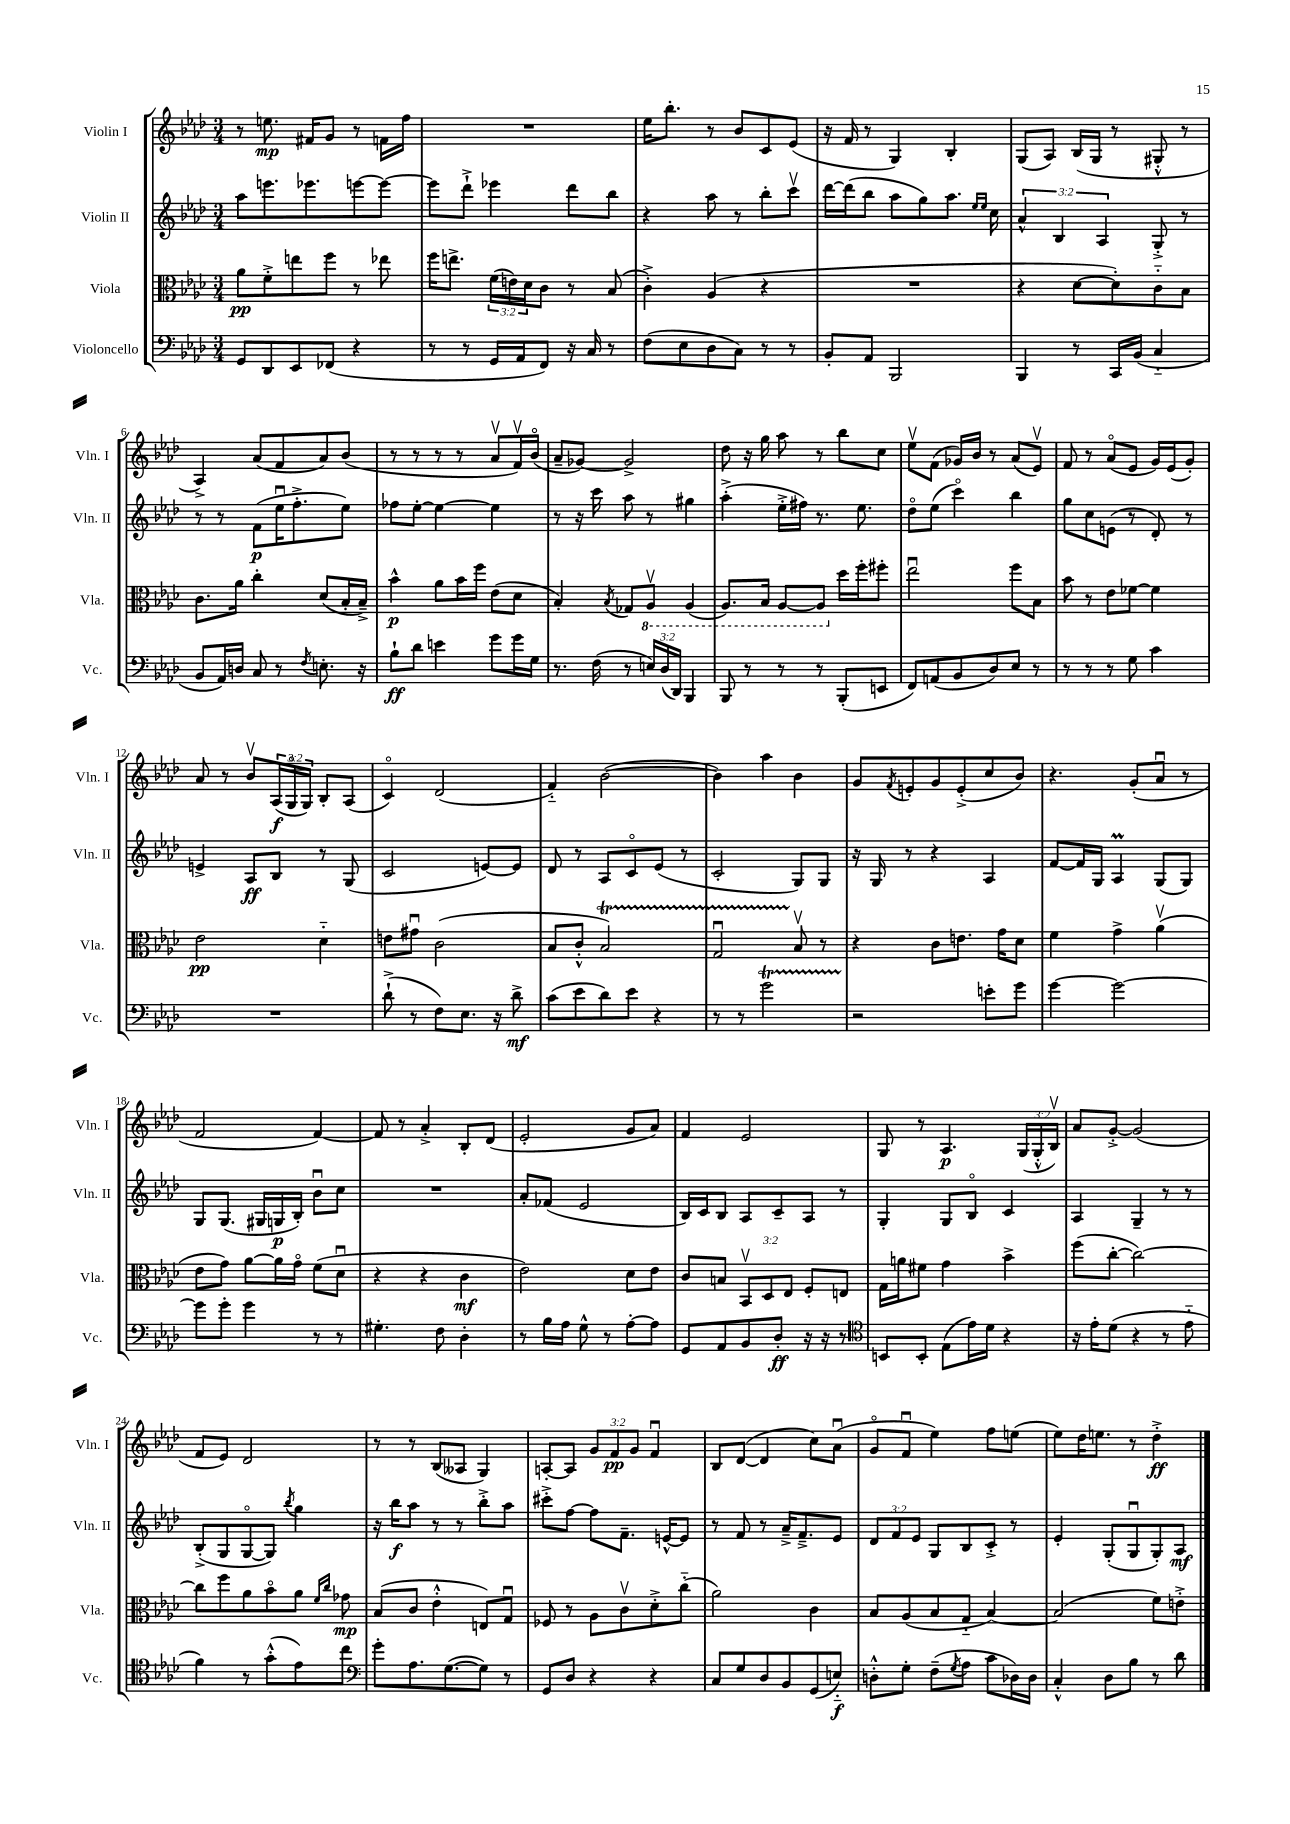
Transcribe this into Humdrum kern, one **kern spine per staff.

**kern	**kern	**kern	**kern
*staff4	*staff3	*staff2	*staff1
*clefF4	*clefC3	*clefG2	*clefG2
*k[b-e-a-d-]	*k[b-e-a-d-]	*k[b-e-a-d-]	*k[b-e-a-d-]
*M3/4	*M3/4	*M3/4	*M3/4
8GG	8a-	8aa-	8r
8DD-	8f'^	8.eee	8.ee
8EE-	8ee	.	.
.	.	8.eee-	16f#
(8FF-	8ff	.	8g
4r	8r	[8eee	8r
.	8ee-	8eee_	16f
.	.	.	16ff
=	=	=	=
8r	16ff	8eee]	2.r
.	8.ee^	.	.
8r	.	8ddd-`^	.
16GG	(24f	4eee-	.
.	24e)	.	.
16AA-	.	.	.
.	24d-	.	.
8FF)	8c	.	.
16r	8r	8ddd-	.
16C	.	.	.
8r	(8B-	8bb-	.
=	=	=	=
(8F	4c'^)	4r	16ee-
.	.	.	8.bb-'
8E-	.	.	.
8D-	(4A-	8aa-	8r
8C)	.	8r	8b-
8r	4r	8bb-'	8c
8r	.	8cccv	(8e-
=	=	=	=
8BB-'	2.r	[16ddd-	16r
.	.	(16ddd-]	16f
8AA-	.	8bb-	8r
2BBB-	.	8aa-	4G)
.	.	8gg)	.
.	.	8.aa-	4B-'
.	.	16qqee-	.
.	.	16qqee-	.
.	.	16cc	.
=	=	=	=
4BBB-	4r	6a-^^	(8G
.	.	.	8A-)
.	.	6B-	.
8r	[8d-	.	(16B-
.	.	.	16G
.	.	6A-	.
16CC	8d-'])	.	8r
(16BB-	.	.	.
4C'~	8c'~	8G'^	8G#'^^
.	8B-	8r	8r
=	=	=	=
8BB-	8.c	8r	4A-^)
16AA-)	.	8r	.
16D	16a-	.	.
8C	4cc'	(8f	(8a-
8r	.	16ee-u	8f
.	.	8.ff'^	.
8qF	.	.	.
8.E'	(8d-	.	8a-)
.	16B-'	8ee-)	(8b-
16r	16B-~^)	.	.
=	=	=	=
8B-`	4b-^^	8ff-	8r
8d-	.	[8ee-'	8r
4e	8a-	4ee-_	8r
.	16b-	.	8r
.	16ff	.	.
8g	(8e-	4ee-]	8a-v
16g	8d-	.	16fv)
16G	.	.	(16b-o
=	=	=	=
8.r	4B-')	8r	8a-~
.	.	16r	[8g-)
(16F	.	16ccc	.
.	8qB-	.	.
8r	8G-	8aa-	2g-^]
24E)	8AA-v	8r	.
(24D-	.	.	.
24DD-)	.	.	.
4BBB-	(4AA-	4gg#	.
=	=	=	=
8BBB-	8.AA-)	(4aa-'^	8dd-
8r	.	.	16r
.	16BB-	.	16gg
8r	[8AA-	16ee-'^	8aa-
.	.	16ff#)	.
8r	8AA-]	8.r	8r
(8BBB-'	16dd-	.	8bb-
.	16ff'	8.ee-	.
8EE	8ff#'	.	8cc
=	=	=	=
8FF)	2ee-u	8dd-o	8ee-v
(8AA	.	(8ee-	(8f
8BB-	.	4ccco)	16g-)
.	.	.	16b-
8D-)	.	.	8r
8E-	8ff	4bb-	(8a-
8r	8B-	.	8e-v)
=	=	=	=
8r	8b-	8gg	8f
8r	8r	8cc	8r
8r	8e-	(8e	(8a-o
8G	[8f-	8r	8e-
4c	4f-]	8d-')	16g)
.	.	.	(16e-
.	.	8r	8g')
=	=	=	=
2.r	2e-	4e^	8a-
.	.	.	8r
.	.	8A-	8b-v
.	.	8B-	(24A-
.	.	.	24Go
.	.	.	24G)
.	4d-'~	8r	8B-'
.	.	(8G	(8A-
=	=	=	=
(8d-`^	8e	2c	4co)
8r	8g#u	.	.
8F)	(2c	.	(2d-
8.E-	.	.	.
.	.	[8e)	.
16r	.	.	.
8d-^	.	8e]	.
=	=	=	=
(8c	8B-	8d-	4f'~)
8e-	8c'^^	8r	.
8d-)	2B-)	8A-	([2b-
8e-	.	8co	.
4r	.	(8e-	.
.	.	8r	.
=	=	=	=
8r	2Gu	2c'	4b-])
8r	.	.	.
2g	.	.	4aa-
.	8B-v	8G)	4b-
.	8r	8G	.
=	=	=	=
2r	4r	16r	8g
.	.	16G	.
.	.	.	8qf
.	.	8r	8e'
.	8c	4r	8g
.	8.e	.	(8e'^
8e'	.	4A-	8cc
.	16g	.	.
8g	8d-	.	8b-)
=	=	=	=
[4g	4f	[8f	4.r
.	.	16f]	.
.	.	16G	.
2g_	4g^	4A-	.
.	.	.	(8g'
.	(4a-v	(8G	8a-u
.	.	8G)	8r
=	=	=	=
8g]	8e-	8G	2f
8g'	8g)	(8.G	.
4g	[8a-	.	.
.	.	16G#	.
.	16a-]	16G	.
.	16go	16B-')	.
8r	(8f	8b-u	[4f)
8r	8d-u	8cc	.
=	=	=	=
4.G#'	4r	2.r	8f]
.	.	.	8r
.	4r	.	4a-'^
8F	.	.	.
4D-'	4c	.	8B-'
.	.	.	(8d-
=	=	=	=
8r	2e-)	8a-'	2e-'
16B-	.	(8f-	.
16A-	.	.	.
8G^^	.	2e-	.
8r	.	.	.
[8A-'	8d-	.	8g
8A-]	8e-	.	8a-)
=	=	=	=
8GG	8c	16B-)	4f
.	.	16c	.
8AA-	8B	8B-	.
8BB-	12BB-v	8A-	2e-
.	12D-	.	.
8D-'	.	8c~	.
.	12E-	.	.
16r	8F'	8A-	.
16r	.	.	.
8r	8E	8r	.
=	=	=	=
*clefC4	*	*	*
8BB	16G	4G'	8G
.	16a	.	.
8BB'	8f#	.	8r
(8E-	4g	8G	4.A-
16e-)	.	8B-o	.
16d-	.	.	.
4r	4b-^	4c	.
.	.	.	(24G
.	.	.	24G'^^
.	.	.	24B-v)
=	=	=	=
16r	(8ff	4A-	8a-
16e-'	.	.	.
(8d-	[8cc'	.	[8g'^
4r	2cc_)	4G~	(2g]
8r	.	8r	.
8e-'~	.	8r	.
=	=	=	=
4f)	8cc]	(8B-'^	8f
.	8ff	8G	8e-)
8r	8a-	[8Go	2d-
(8g'^^	8b-o	8G])	.
.	.	8qbb-	.
8e-)	8a-	4gg	.
.	16qqf	.	.
.	16qqcc	.	.
8cc	8g-	.	.
=	=	=	=
*clefF4	*	*	*
8g'	(8B-	16r	8r
.	.	16bb-	.
8.A-	8c	8aa-	8r
.	4e-'^^	8r	(8B-
([8.G	.	.	.
.	.	8r	8A--
8G])	8E)	8bb-'^	4G)
8r	8Gu	8aa-	.
=	=	=	=
8GG	8F-	8ccc#'^	[8A'
8D-	8r	[8ff	8A]
4r	8A-	8ff]	12g
.	.	.	12f
.	8cv	8.f~	.
.	.	.	12g
4r	8d-'^	.	4fu
.	.	[16e^^	.
.	(8cc'~	8e]	.
=	=	=	=
8C	2a-)	8r	8B-
8G	.	8f	([8d-
8D-	.	8r	4d-]
8BB-	.	16a-~^	.
.	.	8.f~^	.
(8GG	4c	.	8cc)
8E'~)	.	8e-	(8a-u
=	=	=	=
8D'^^	8B-	12d-	8go
.	.	12f	.
8G'	(8A-	.	8fu
.	.	12e-	.
(8F~	8B-	8G	4ee-)
8qG	.	.	.
8A-	8G'~	8B-	.
8c	[4B-)	8c'^	8ff
16D-)	.	8r	(8ee
16D-	.	.	.
=	=	=	=
4C'^^	(2B-]	4e-'	8ee-)
.	.	.	16dd-
.	.	.	8.ee
8D-	.	(8G'	.
8B-	.	8Gu	8r
8r	8f)	8G')	4dd-'^
8d-	8e'^	8A-	.
==	==	==	==
*-	*-	*-	*-
